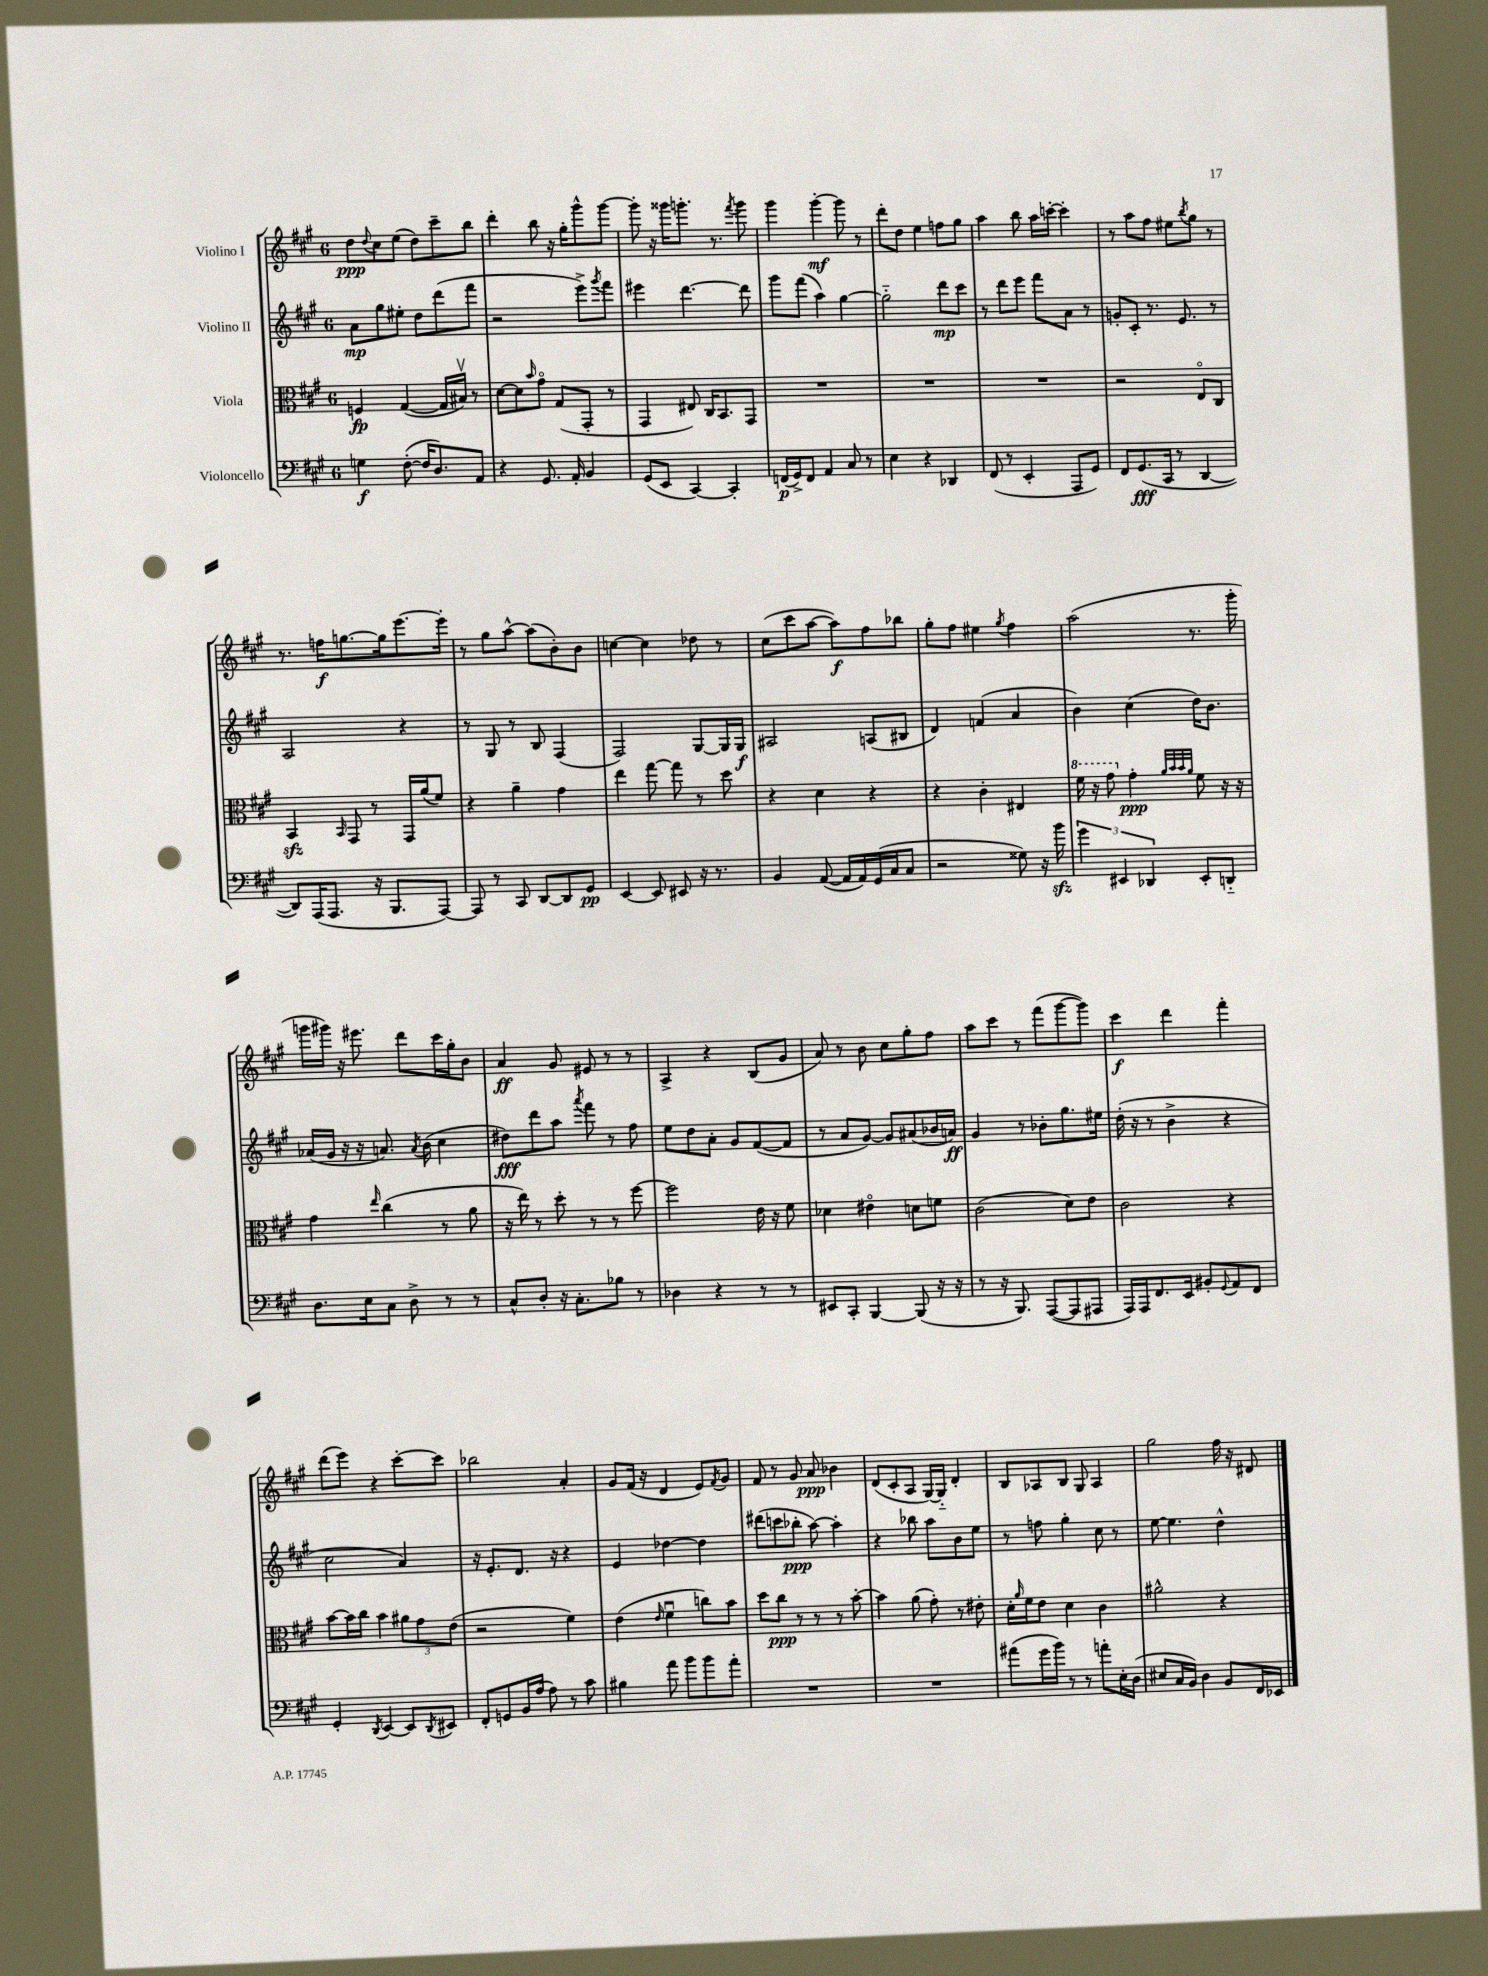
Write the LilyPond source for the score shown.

<<
\new StaffGroup <<
\new Staff = "s0" \with { instrumentName = "Violino I" } {
    \clef treble \key a \major \once \override Staff.TimeSignature.style = #'single-digit \time 6/8
    d''8\ppp \appoggiatura { d''8 } cis''8 e''8( d''8) cis'''8-- b''8 |
    d'''4-. b''8 r16 gis''16-. gis'''8-^ gis'''8~ |
    gis'''8-. r16 gisis'''16 g'''8.-. r8. \acciaccatura { fis'''8 } g'''8 |
    gis'''4 gis'''4~-.\mf gis'''8 r8 |
    d'''8-. d''8 e''4 f''8 gis''8 |
    a''4 b''8 a''16 c'''16~-. c'''4-. |
    r8 a''8 fis''8 eis''8 \acciaccatura { b''8 } gis''8 r8 |
    r8. f''16\f g''8.~ g''16 e'''8.~ e'''16-. |
    r8 gis''8 a''8~-^ a''8( b'8-.) b'8 |
    c''4~ c''4 des''8 r8 |
    cis''8( cis'''8 a''8~ a''8\f) fis''8 bes''8 |
    gis''8-. fis''8 eis''4 \acciaccatura { gis''8 } fis''4 |
    a''2( r8. gis'''16-. |
    g'''16 gis'''16) r16 eis'''8. d'''8 cis'''16 gis''16-. b'8 |
    a'4\ff gis'8 eis'8 r8 r8 |
    a4-> r4 b8( gis'8 |
    a'8) r8 b'8 cis''8 gis''8-. fis''8 |
    a''8 cis'''8 r8 fis'''8( gis'''8~ gis'''8) |
    cis'''4\f d'''4 fis'''4-. |
    d'''8( e'''8) r4 cis'''8~-. cis'''8 |
    bes''2 a'4-. |
    gis'8 fis'16( r16 d'4 e'8) \acciaccatura { fis'8 } gis'8 |
    fis'8 r8 gis'8 a'8\ppp bes'4 |
    d'8( cis'8-. a8 gis16~) gis16-_ d'4-. |
    b8 aes8 b8 gis8 aes4 |
    gis''2 fis''16 r16 dis'8 \bar "|." |
}
\new Staff = "s1" \with { instrumentName = "Violino II" } {
    \clef treble \key a \major \once \override Staff.TimeSignature.style = #'single-digit \time 6/8
    a'8\mp gis''8 eis''8-. d''8 d'''8( fis'''8 |
    r2 e'''8->) \acciaccatura { gis'''8 } fis'''8 |
    eis'''4 d'''4.~ d'''8 |
    gis'''8 fis'''8( a''4) gis''4~ |
    gis''2-_ d'''8\mp cis'''8 |
    r8 d'''8 e'''8 fis'''8 a'8 r8 |
    g'8-. cis'8-. r8. e'8. r8 |
    a2 r4 |
    r8 gis8 r8 b8 fis4( |
    fis2) gis8~ gis16 gis16\f |
    ais2 a8( bis8 |
    d'4) f'4( a'4 |
    b'4) cis''4( d''16) b'8. |
    aes'16( gis'16 r16 r16 a'8.) \acciaccatura { a'8 } b'16( cis''4 |
    dis''8\fff) d'''8 a''8 \acciaccatura { a'''8 } fis'''8 r8 fis''8 |
    e''8 d''8 a'8-. gis'8 fis'8~( fis'8 |
    r8 a'8 gis'8~) gis'8 ais'8( bes'16 a'16\ff) |
    gis'4 r8 bes'8-. gis''8. eis''16 |
    d''16-.( r16 r8 b'4-> r4 |
    cis''2 a'4) |
    r16 e'8.-. d'8. r16 r4 |
    e'4 des''4~ des''4 |
    dis'''8( c'''8 bes''8-.\ppp a''8~) a''4-. |
    r4 bes''8 a''8 b'8 e''8 |
    r8 f''8 gis''4-. cis''8 r8 |
    e''8~ e''4. d''4-^ \bar "|." |
}
\new Staff = "s2" \with { instrumentName = "Viola" } {
    \clef alto \key a \major \once \override Staff.TimeSignature.style = #'single-digit \time 6/8
    f4\fp gis4~( gis16 bis16\upbow) r8 |
    d'8~ d'8 \grace { b'16 } gis'8\flageolet gis8( gis,8-. r8 |
    gis,4 eis8) cis16 b,8. gis,8 |
    R2. |
    R2. |
    R2. |
    r2 e8\flageolet cis8 |
    b,4\sfz \grace { b,16 } gis,8 r8 gis,16 a'16( fis'8) |
    r4 a'4-- gis'4 |
    e''4 gis''8~ gis''8 r8 d''8 |
    r4 d'4 r4 |
    r4 cis'4-. eis4 |
    \ottava #1 fis''16 r16 gis''8 \ottava #0 gis'4-.\ppp \grace { a'32 b'32 b'32 a'32 } fis'8 r16 r16 |
    gis'4 \grace { e''16 } cis''4( r8 a'8 |
    r16 e''16) r8 d''8-. r8 r8 fis''8~ |
    fis''2 e'16 r16 fis'8 |
    des'4 eis'4\flageolet d'8 f'8 |
    cis'2( d'8) e'8 |
    cis'2 r4 |
    b'8~ b'16 cis''16 b'4 \tuplet 3/2 { ais'8 gis'8 e'8( } |
    r2 fis'4) |
    e'4( \grace { e'16 } fis'4\downbow c''8) b'8 |
    d''8 cis''8\ppp r8 r8 r8 b'8~-. |
    b'4 a'8( gis'8-.) r8 eis'8-. |
    d'16-. \grace { a'16 } fis'16 e'8 d'4 cis'4 |
    ais'2-^ r4 \bar "|." |
}
\new Staff = "s3" \with { instrumentName = "Violoncello" } {
    \clef bass \key a \major \once \override Staff.TimeSignature.style = #'single-digit \time 6/8
    g4\f fis8~-.( fis16 d8.) a,8 |
    r4 gis,8. a,16-. b,4 |
    gis,8( e,8 cis,4~) cis,4-. |
    f,16\p( gis,16->) f,8 a,4 cis8 r8 |
    e4 r4 des,4 |
    fis,8( r8 e,4-. a,,8 gis,8) |
    fis,8 gis,8.\fff( cis,16 r8 d,4~ |
    d,8) a,,16( a,,8. r16 b,,8. a,,8~) |
    a,,8 r8 cis,8 d,8~ d,8 gis,8\pp |
    e,4~ e,8 eis,8 r16 r8. |
    b,4 a,8~( a,16 a,16) gis,16( cis16 cis8 |
    r2 gisis8) r16 b'16\sfz |
    \tuplet 3/2 { gis'4 eis,4 des,4 } eis,8-. d,8-_ |
    d8. e16 cis8 d8-> r8 r8 |
    cis8-^ d8-. r16 cis8.-. bes8 r8 |
    des4 r4 r8 r8 |
    eis,8 cis,8-. b,,4~ b,,8( r16 r16 |
    r8 r16 b,,8.) a,,8~( a,,8 ais,,8 |
    a,,16) a,,16 fis,8. e,16 bis,8-. \appoggiatura { gis,8 } a,8 fis,8 |
    gis,4-. \acciaccatura { d,8 } e,4~ e,8 \acciaccatura { d,8 } eis,8 |
    fis,8-. g,8 b,16 a16( a8) r8 cis'8 |
    bis4 a'8 b'8 b'8 a'8-. |
    R2. |
    R2. |
    ais'8( gis'16 b'16) r8 r8 a'8-. e16-. d16( |
    eis8 cis16 b,16) d4 b,8 fis,16 ees,16 \bar "|." |
}
>>
>>
\layout { \context { \Score \remove "Bar_number_engraver" } }
